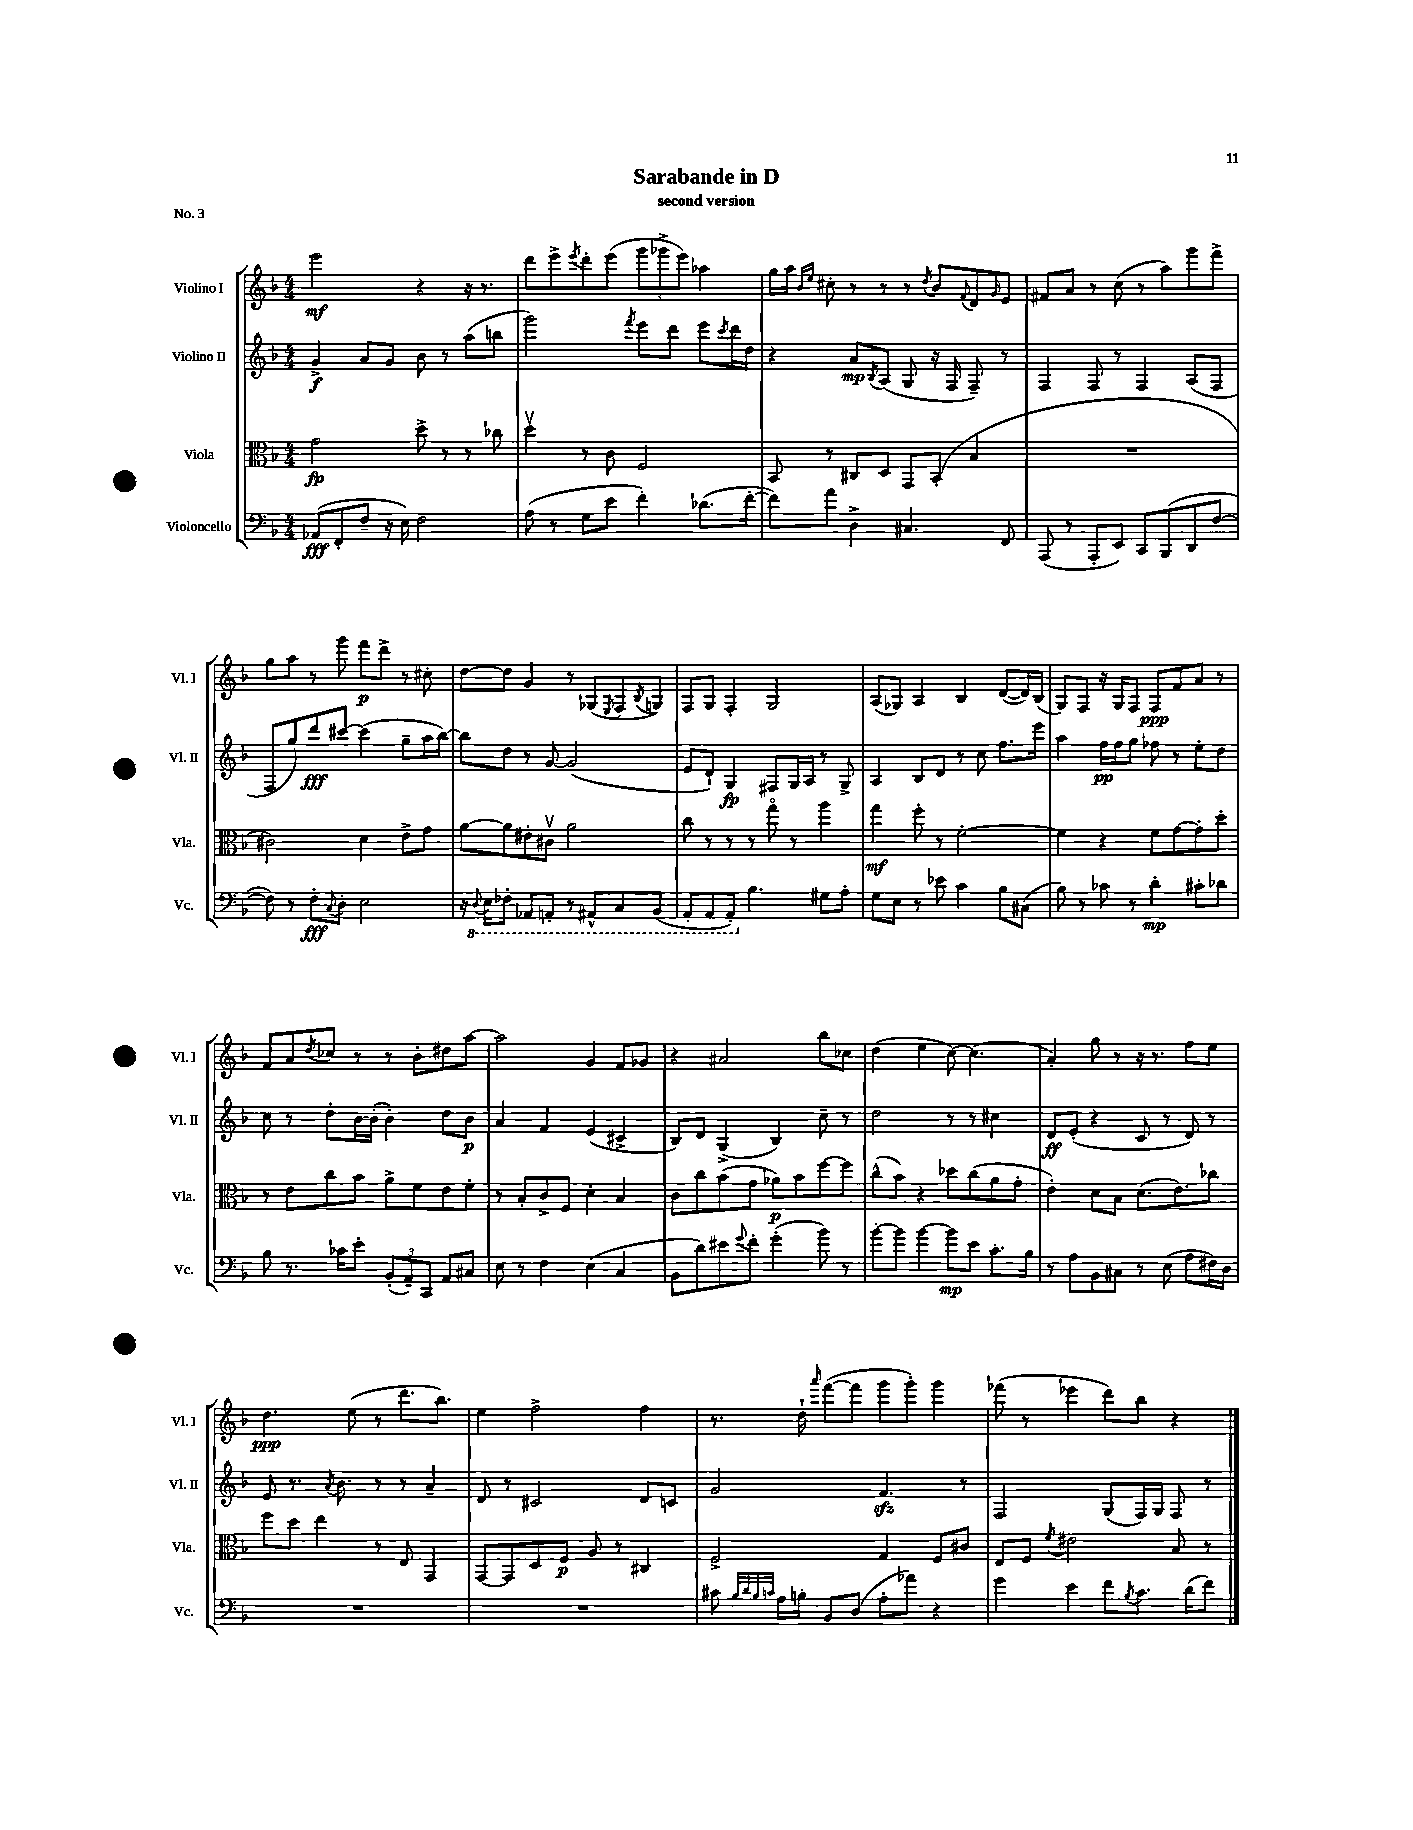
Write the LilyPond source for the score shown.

\header { title = "Sarabande in D" subtitle = "second version" piece = "No. 3" }
<<
\new StaffGroup <<
\new Staff = "s0" \with { instrumentName = "Violino I" shortInstrumentName = "Vl. I" } {
    \clef treble \key f \major \numericTimeSignature \time 4/4
    e'''2\mf r4 r16 r8. |
    d'''8 e'''8-> \acciaccatura { e'''8 } d'''8-. e'''8( \tuplet 3/2 { g'''8 ges'''8-> e'''8) } aes''4 |
    g''16 a''16 \grace { bes'16 e''16 } cis''8-. r8 r8 r8 \acciaccatura { d''8 } bes'8 \appoggiatura { f'8 } d'8 \grace { g'16 } e'8 |
    fis'8 a'8 r8 c''8( r8 a''8) g'''8 f'''8-> |
    g''8 a''8 r8 g'''8 f'''8\p d'''8-> r8 cis''8-. |
    d''8~ d''8 g'4 r8 ges8( \acciaccatura { e8 } f8 \acciaccatura { bes8 } g8) |
    f8 g8 f4-. g2 |
    a8( ges8) a4 bes4 d'8~( d'16) bes16( |
    g8) f8 r16 g16 f8 f8\ppp f'8 a'8 r8 |
    f'8 a'8 \acciaccatura { d''8 } ces''8 r8 r8 bes'8-. dis''8 a''8~ |
    a''2 g'4 f'8 ges'8 |
    r4 ais'2 bes''8 ces''8 |
    d''4( e''4 c''8~) c''4.( |
    a'4-.) g''8 r8 r16 r8. f''8 e''8 |
    d''4.\ppp e''8( r8 d'''8. bes''8.) |
    e''4 f''2-> f''4 |
    r8. d''16-! \grace { a'''16 } f'''8~( f'''8 g'''8 g'''8-.) g'''4 |
    fes'''8( r8 ees'''4 d'''8) bes''8 r4 \bar "|." |
}
\new Staff = "s1" \with { instrumentName = "Violino II" shortInstrumentName = "Vl. II" } {
    \clef treble \key f \major \numericTimeSignature \time 4/4
    g'4->\f a'8 g'8 bes'8 r8 a''8( b''8 |
    g'''2) \acciaccatura { f'''8 } e'''8 d'''8 e'''8 \acciaccatura { c'''8 } d'''16 d''16 |
    r4 a'8\mp \acciaccatura { bes8 } a8( g8 r16 f16 f8--) r8 |
    f4 f8 r8 f4 a8( f8 |
    f8 g''8) d'''8\fff cis'''8~ cis'''4( g''8-- a''16 bes''16~) |
    bes''8 d''8 r8 g'8~ g'2( |
    e'8 d'8-!) g4\fp fis8 g16 a16 r8 g8-> |
    a4 bes8 d'8 r8 c''8 f''8. e'''16 |
    a''4 f''16\pp f''16 g''8 fes''8 r8 e''8-. d''8 |
    c''8 r8 d''8-. bes'16~ bes'16-.( bes'4-.) d''8 bes'8\p |
    a'4 f'4 e'4( cis'4-> |
    bes8) d'8 g4->( bes4) c''8-- r8 |
    d''2 r8 r8 cis''4 |
    d'8\ff e'8-.( r4 c'8 r8 d'8) r8 |
    e'8 r8. \acciaccatura { a'8 } bes'8. r8 r8 a'4-- |
    d'8 r8 cis'2 d'8 c'8 |
    g'2 f'4.\sfz r8 |
    f2 g8( f16) g16 f8 r8 \bar "|." |
}
\new Staff = "s2" \with { instrumentName = "Viola" shortInstrumentName = "Vla." } {
    \clef alto \key f \major \numericTimeSignature \time 4/4
    g'2\fp d''8-> r8 r8 ces''8 |
    d''4\upbow r8 c'8 f2 |
    bes,8 r8 cis8 d8 g,8 bes,8-.( bes4 |
    R1 |
    cis'2) d'4 e'8-> g'8 |
    a'8~ a'8 eis'8-. cis'8\upbow a'2 |
    c''8 r8 r8 r8 g''8\flageolet r8 a''4 |
    g''4\mf f''8-. r8 f'2~-. |
    f'4 r4 f'8 g'8~ g'8-. d''8-. |
    r8 e'8 c''8 bes'8 a'8-> f'8 e'8 f'8-. |
    r8 bes8-. c'8-> f8 d'4-. bes4 |
    c'8 c''8 bes'8( g'8 aes'8\p) bes'8 f''8~ f''8 |
    c''8-^( bes'8) r4 des''8 c''8( a'8 g'8-. |
    e'4-.) d'8 bes8 d'8.( e'8.) ces''8 |
    f''8 d''8 e''4 r8 e8 g,4 |
    g,8~ g,8 d8 f8\p a8 r8 cis4 |
    f2-> g4 f8 cis'8 |
    e8 f8 \acciaccatura { f'8 } eis'2 bes8 r8 \bar "|." |
}
\new Staff = "s3" \with { instrumentName = "Violoncello" shortInstrumentName = "Vc." } {
    \clef bass \key f \major \numericTimeSignature \time 4/4
    aes,8\fff( f,8-. f8-- r16 e16) f2 |
    a8( r8 g8 e'8 f'4-.) des'8.( f'16~-. |
    f'8) a'8 d4-> cis4. f,8 |
    a,,8( r8 a,,8-. e,8) c,8 bes,,8( d,8 f8~ |
    f8) r8 f8-.\fff \appoggiatura { c8 } d8-. e2 |
    r16 \ottava #-1 \appoggiatura { d,8 } e,16 fes,8-. aes,,8 a,,8-. r8 ais,,8-^ c,8 bes,,8( |
    a,,8-. a,,8 a,,8-.) \ottava #0 bes4. gis8 a8-. |
    g8 e8 r8 ees'8 c'4 bes8 cis8( |
    bes8) r8 ces'8 r8 d'4-.\mp cis'8-. des'8 |
    bes8 r8. ces'16 e'8-. \tuplet 3/2 { bes,8-.( a,8--) c,8 } a,8 cis8 |
    e8 r8 f4 e4( c4 |
    bes,8 d'8) eis'8 \appoggiatura { g'8 } f'8-. g'4-.( bes'8) r8 |
    bes'8~-. bes'8 bes'4~ bes'8\mp e'8 c'8.-. bes16 |
    r8 a8 bes,8 cis8 r8 e8( a8 fis16) d16 |
    R1 |
    R1 |
    cis'8 \grace { bes32 d'32 bes32 c'32 } a16 b16-. bes,8 d8( a8-. aes'8) r4 |
    g'4 e'4 f'8 \acciaccatura { bes8 } c'8. d'16( f'8) \bar "|." |
}
>>
>>
\layout { \context { \Score \remove "Bar_number_engraver" } }
